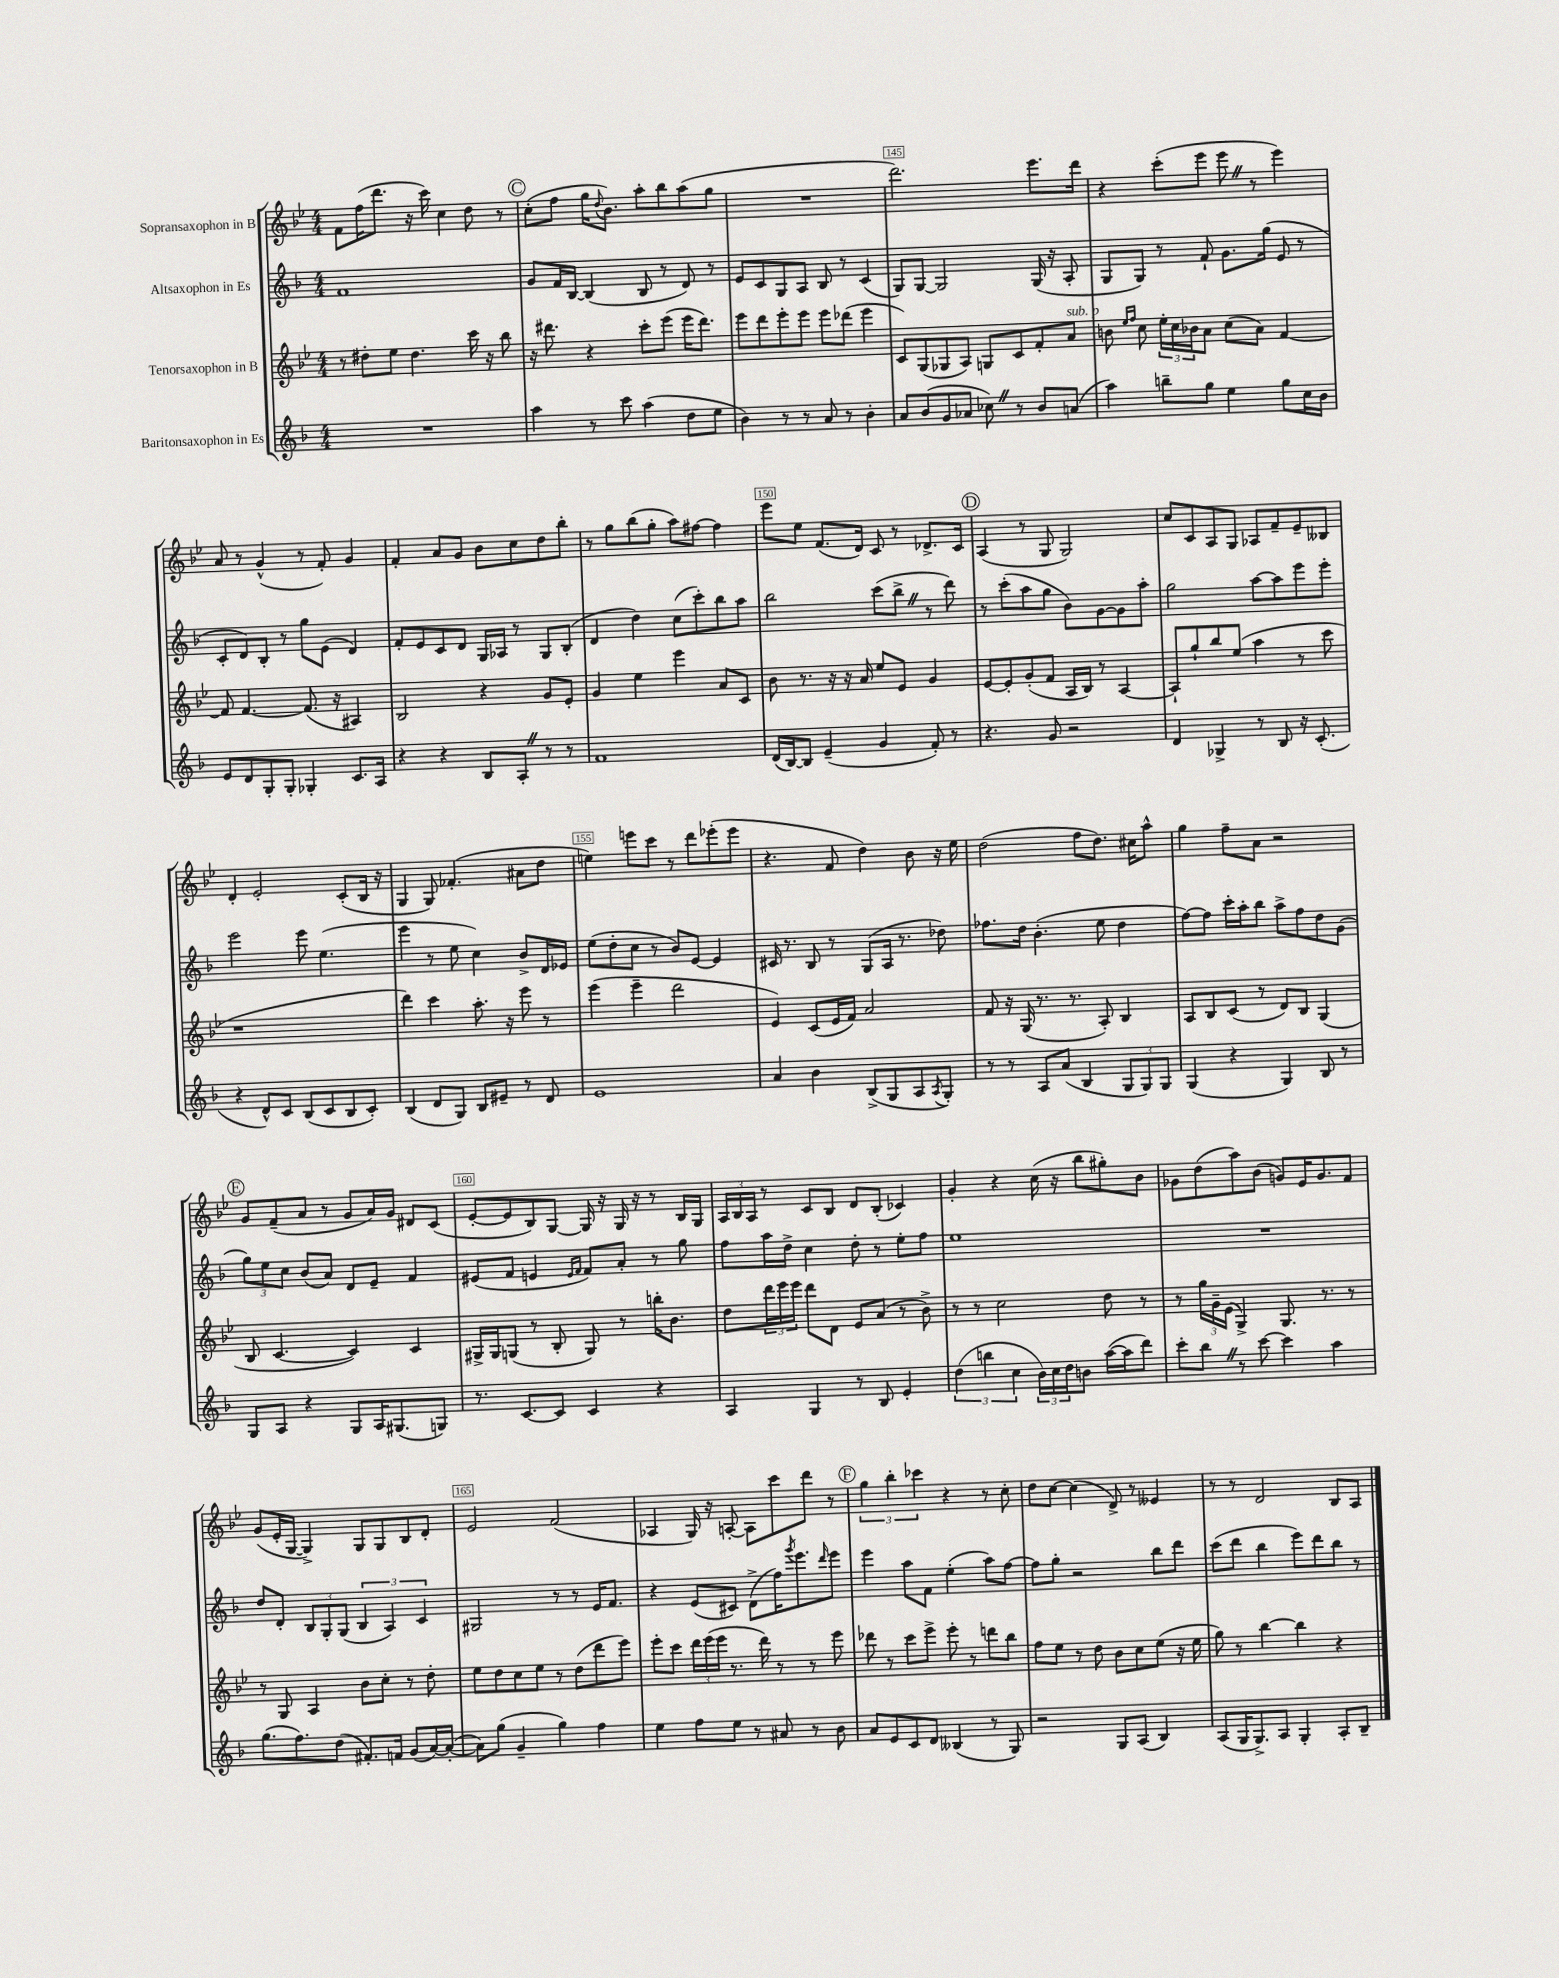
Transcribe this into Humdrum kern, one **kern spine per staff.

**kern	**kern	**kern	**kern
*staff4	*staff3	*staff2	*staff1
*clefG2	*clefG2	*clefG2	*clefG2
*k[b-]	*k[b-e-]	*k[b-]	*k[b-e-]
*M4/4	*M4/4	*M4/4	*M4/4
1r	8r	1f	8f\L
.	8dd#'\L	.	(16ff\K
.	.	.	8.ddd\J
.	8ee-\J	.	.
.	4.dd#\	.	16r
.	.	.	16ccc\)
.	.	.	4cc\
.	16ccc\	.	8dd\
.	16r	.	.
.	8bb-\	.	8r
=	=	=	=
4aa\	16r	8g/L	(8cc'\L
.	8.ddd#\	.	.
.	.	16f/L	8ff\J
.	.	[16B-/JJ	.
8r	4r	(4B-/]	16gg\LK
.	.	.	8qqdd/
.	.	.	8.b-\J)
8ccc\	.	.	.
(4aa\	8ccc'\L	8B-/	8aa'\L
.	(8eee-\J	8r	8bb-\
8dd\L	16eee-\LK	8d/)	(8aa\
.	8.ddd#\J)	.	.
8ee\J	.	8r	8gg\J
=	=	=	=
4b-\)	8eee-\L	8e/L	1r
.	8ddd\	8c/	.
8r	8eee-'\	8G/	.
8r	8eee-\J	8A/J	.
8a/	8eee-\L	8B-/	.
8r	(8ddd-\J	8r	.
4b-'\	4eee-\	(4c/	.
=	=	=	=
8a/L	8c/L)	8G/L)	2.ddd\)
(8b-/	(8G/	[8G/J	.
8g/	8G-/	2G/]	.
8a-/J	8A/J)	.	.
8cc-\)	8G/L	.	.
8r	8c/	.	.
8b-/L	8f'/	(16G/	8.eee-\L
.	.	16r	.
(8a/J	8a/J	8A'/	.
.	.	.	16ddd\Jk
=	=	=	=
4aa\)	8b\	8G/L	4r
.	16qqee-/LL	.	.
.	16qqff/JJ	.	.
.	8cc\	8G/J)	.
8bb~\L	24ee-'\LL	8r	(8ccc'\L
.	24cc\	.	.
.	24b-\J	.	.
8gg\J	8a\J	8f`/	8eee-\J
4ee\	(8cc\L	8.g\L	8eee-\
.	8a\J)	.	8r
.	.	(16gg\Jk	.
8gg\L	[4f/	8e/	4eee-\)
16cc\L	.	8r	.
16b-\JJ	.	.	.
=	=	=	=
8e/L	8f/]	8c'/L	8a/
8d/	[4.f/	8d/)	8r
8G'/	.	8B-'/J	(4g^^/
8G'/J	.	8r	.
4G-'/	(8.f/]	8gg\L	8r
.	.	(8e\J	8f'/)
.	16r	.	.
8.c/L	4A#/)	4d/)	4g/
16A/Jk	.	.	.
=	=	=	=
4r	2B-/	8f'/L	4f'/
.	.	8e/	.
4r	.	8c/	8a/L
.	.	8d/J	8g/J
8B-/L	4r	16G/LL	8b-\L
.	.	16A-/JJ	.
8A'/J	.	8r	8cc\
8r	8g/L	8G/L	8dd\
8r	8e-'/J	(8B-'/J	8bb-'\J
=	=	=	=
1f	4g/	4d/	8r
.	.	.	8gg\L
.	4ee-\	4dd\)	(8bb-\
.	.	.	8gg'\J
.	4eee-\	(8cc\L	8aa\L)
.	.	8ccc'\)	[8ff#\J
.	8a/L	8bb-\	4ff#\]
.	8c/J	8aa\J	.
=	=	=	=
(16d/LL	8b-\	2bb-\	8eee-\L
[16B-/J)	.	.	.
8B-/]J	8.r	.	8ee-\J
(4e~/	.	.	(8.f/L
.	16r	.	.
.	16r	.	.
.	16a/	.	16d/Jk)
4g/	8ee-/L	(8ccc\L	8c/
.	8e-/J	8bb-^\J	8r
8f'/)	4g/	8r	8.d-^/L
8r	.	8ddd\)	.
.	.	.	16c/Jk
=	=	=	=
4.r	[8e-/L	8r	(4A/
.	8e-'/]	(8ccc'\L	.
.	(8g'/	8aa\	8r
8g/	8f/J	8gg\J	8G/
2r	16A/LL	8b-\L)	2G/)
.	16B-/JJ)	.	.
.	8r	[8g\	.
.	[4A/	8g\]	.
.	.	8aa'\J	.
=	=	=	=
4d/	8A`/]L	2gg\	8cc/L
.	8gg`/	.	8c/
4G-^/	8bb-/	.	8A/
.	(8ee-/J	.	8G/J
8r	4aa\	[8aa\L	8A-/L
8B-/	.	8aa\]	8f~/
16r	8r	8eee\	8e-~/
(8.c'/	.	.	.
.	8ccc\	8eee'\J	8B--/J
=	=	=	=
4r	1r	2eee\	4d'/
8d^^/L)	.	.	2e-'/
8c/J	.	.	.
(8B-/L	.	8eee\	.
8c/	.	(4.ee\	.
8B-/	.	.	(8c'/L
8c'/J)	.	.	16B-/Jk
.	.	.	16r
=	=	=	=
(4B-/	4ddd\)	4eee\	4G/
8d/L	4ccc\	8r	8G/)
8G/J)	.	8ee\	(4.f-'/
8B-/L	8.aa'\	4cc\)	.
8e#~/J	.	.	.
.	16r	.	.
8r	8eee-\	8b-^/L	8a#\L
8d/	8r	16d/L	8dd\J
.	.	16e-/JJ	.
=	=	=	=
1e	(4eee-\	(8ee\L	4ee\)
.	.	8dd'\	.
.	4eee-~\	8cc\J	8eee\L
.	.	8r	8ccc\J
.	2ddd\	8b-/L)	8r
.	.	[8e/J	8ddd\L
.	.	4e/]	(8eee-'\
.	.	.	8eee-\J
=	=	=	=
4a/	4e-/)	16c#/	4.r
.	.	8.r	.
4b-\	(8c/L	8B-/	.
.	16e-/L	8r	8f/
.	16f/JJ)	.	.
(8B-^/L	2a/	(8G/L	4dd\)
8G/	.	16A/Jk	.
.	.	8.r	.
8A/	.	.	8b-\
8qA/	.	.	.
8G'/J)	.	8dd-\)	16r
.	.	.	16ee-\
=	=	=	=
8r	8f/	8.ff-\L	(2dd\
8r	16r	.	.
.	(16G/	16dd\Jk	.
8A/L	8.r	(4.b-'\	.
(8a/J	.	.	.
.	8.r	.	.
4B-/	.	.	8ff\L
.	8A'/)	8ee\	8.dd\J)
12G/L	4B-/	4dd\	.
.	.	.	16cc#\LK
12G/)	.	.	.
.	.	.	8aa^^\J
12G/J	.	.	.
=	=	=	=
(4G/	8A/L	[8ff\L)	4gg\
.	8B-/	8ff\]J	.
4r	(8c/J	16ccc'\LL	8ff~\L
.	.	16aa'\J	.
.	8r	8bb-\J	8a\J
4G/)	8d/L)	8aa^\L	2r
.	8B-/J	8ff\	.
8B-/	(4G/	8dd\	.
8r	.	(8g\J	.
=	=	=	=
8G/L	8B-/	12gg\L)	8g/L
.	.	12ee\	.
8A/J	[4.c/	.	(8f~/
.	.	12cc\J	.
4r	.	(8b-/L	8a/J
.	.	8a/J)	8r
8G/L	4c/])	8d/L	8g/L
16A/K	.	8e~/J	16a/L)
(8.G#/	.	.	16g/JJ
.	4c/	4f/	8d#/L
8G/J)	.	.	(8c/J
=	=	=	=
8.r	16G#^/LL	(8e#/L	[8e-'/L
.	16G#/J	.	.
.	(8G/J	8f/J	8e-/]
[8.c/L	.	.	.
.	8r	4e/	8B-/)
8c/]J	8B-'/	.	[8G/J
.	.	16qqe/LL	.
.	.	16qqf/JJ	.
4c/	8G/)	8f/L)	16G/]
.	.	.	16r
.	8r	8a'/J	16G/
.	.	.	16r
4r	16bb'\LK	8r	8r
.	8.b-\J	.	.
.	.	8gg\	16B-/LL
.	.	.	16G/JJ
=	=	=	=
4A/	8dd\L	8ff\L	24A/LL
.	.	.	24B-/
.	.	.	24A/JJ
.	24ddd\L	16aa\L	8r
.	24eee-\	.	.
.	.	16dd^\JJ	.
.	24eee-\JJ	.	.
4G/	8ddd\L	4cc\	8c/L
.	8d\J	.	8B-/J
8r	8e-/L	8dd'\	8d/L
8B-/	(8a/J	8r	(8B-'/J
4e'/	8r	8ee'\L	4c-/)
.	8b-^\)	8ff\J	.
=	=	=	=
(6dd\	8r	1ee	4g'/
.	8r	.	.
6bb\	.	.	.
.	2cc\	.	4r
6cc\	.	.	.
24b-\LL)	.	.	(16cc\
24cc\	.	.	.
.	.	.	16r
24dd\J	.	.	.
8b\J	.	.	8bb-\L
([16aa\LL	8dd\	.	8gg#'\)
16aa\]J	.	.	.
8ddd\J)	8r	.	8b-\J
=	=	=	=
8ccc'\L	8r	1r	8g-\L
8bb-\J	24gg\LL	.	(8dd\
.	24g~\	.	.
.	(24e-\JJ	.	.
8r	4G^/)	.	8aa\)
[8ccc\	.	.	(8b-\J
4ccc\]	8.G/	.	8g/L)
.	.	.	16e-/K
.	8.r	.	8.g/
4aa\	.	.	.
.	8r	.	8f/J
=	=	=	=
(8.gg\L	8r	8dd/L	(8g/L
.	8G/	8d'/J	16e-'/L
8.ff\)	.	.	[16G/JJ
.	4A/	12B-/L	4G^/])
.	.	12G'/	.
(8dd\J	.	.	.
.	.	(12G/J	.
8.f#'/L)	8b-\L	6B-/	8G/L
.	8cc'\J	.	8G/
.	.	6A/)	.
16f/Jk	.	.	.
(8g/L	8r	.	8B-/
.	.	6c/	.
[16a/L)	8dd'\	.	8d'/J
(16a'/_JJ	.	.	.
=	=	=	=
8a\]L)	8ee-\L	2G#/	2e-/
(8gg\J	8dd\	.	.
4g~/	8cc\	.	.
.	8ee-\J	.	.
4gg\)	8r	8r	(2f/
.	(8dd\L	8r	.
4ff\	8ddd\	16e/LK	.
.	.	8.f/J	.
.	8eee-\J)	.	.
=	=	=	=
4ee\	8eee-'\L	4r	4A-/
.	8ccc\J	.	.
8ff\L	24ddd\LL	(8e/L	16G/)
.	(24eee-\	.	.
.	.	.	16r
.	24eee-\JJ	.	.
8ee\J	8.r	8c#/J)	[8A'/
8r	.	(8d^\L	8A\]L
.	16ddd\)	.	.
8a#/	8r	16ff\K)	8ccc\
.	.	8qggg/	.
.	.	8.eee\	.
8r	8r	.	8ddd\J
.	.	16qqddd/	.
8b-\	8eee-\	8eee\J	8r
=	=	=	=
8a/L	8ddd-\	4eee\	6gg\
8e/	8r	.	.
.	.	.	6bb-'\
8c/	8ccc\L	8aa\L	.
.	.	.	6ccc-\
8d/J	8eee-^\J	8f\J	.
(4B--/	8eee-'\	(4ee'\	4r
.	8r	.	.
8r	8ddd\L	8aa\L)	8r
8G/)	8bb-\J	[8ff\J	8cc'\
=	=	=	=
2r	8ff\L	8ff\]L	8dd\L
.	8ee-\J	8gg'\J	[8cc\J
.	8r	2r	(4cc\]
.	8dd\	.	.
8G/L	8b-\L	.	8d^/)
(8A/J	8cc\	.	8r
4B-/)	(8ee-\J	8bb-\L	4e--/
.	16r	8ddd\J	.
.	16ee-\	.	.
=	=	=	=
(8A/L	8gg\)	(8ccc\L	8r
16G/K	8r	8ddd\J	8r
8.G^/)	.	.	.
.	[4bb-\	4bb-\	2d/
8A/J	.	.	.
4G'/	4bb-\]	8eee\L)	.
.	.	8ddd\	.
8A'/L	4r	8bb-\J	8B-/L
8B-~/J	.	8r	8A/J
==	==	==	==
*-	*-	*-	*-
